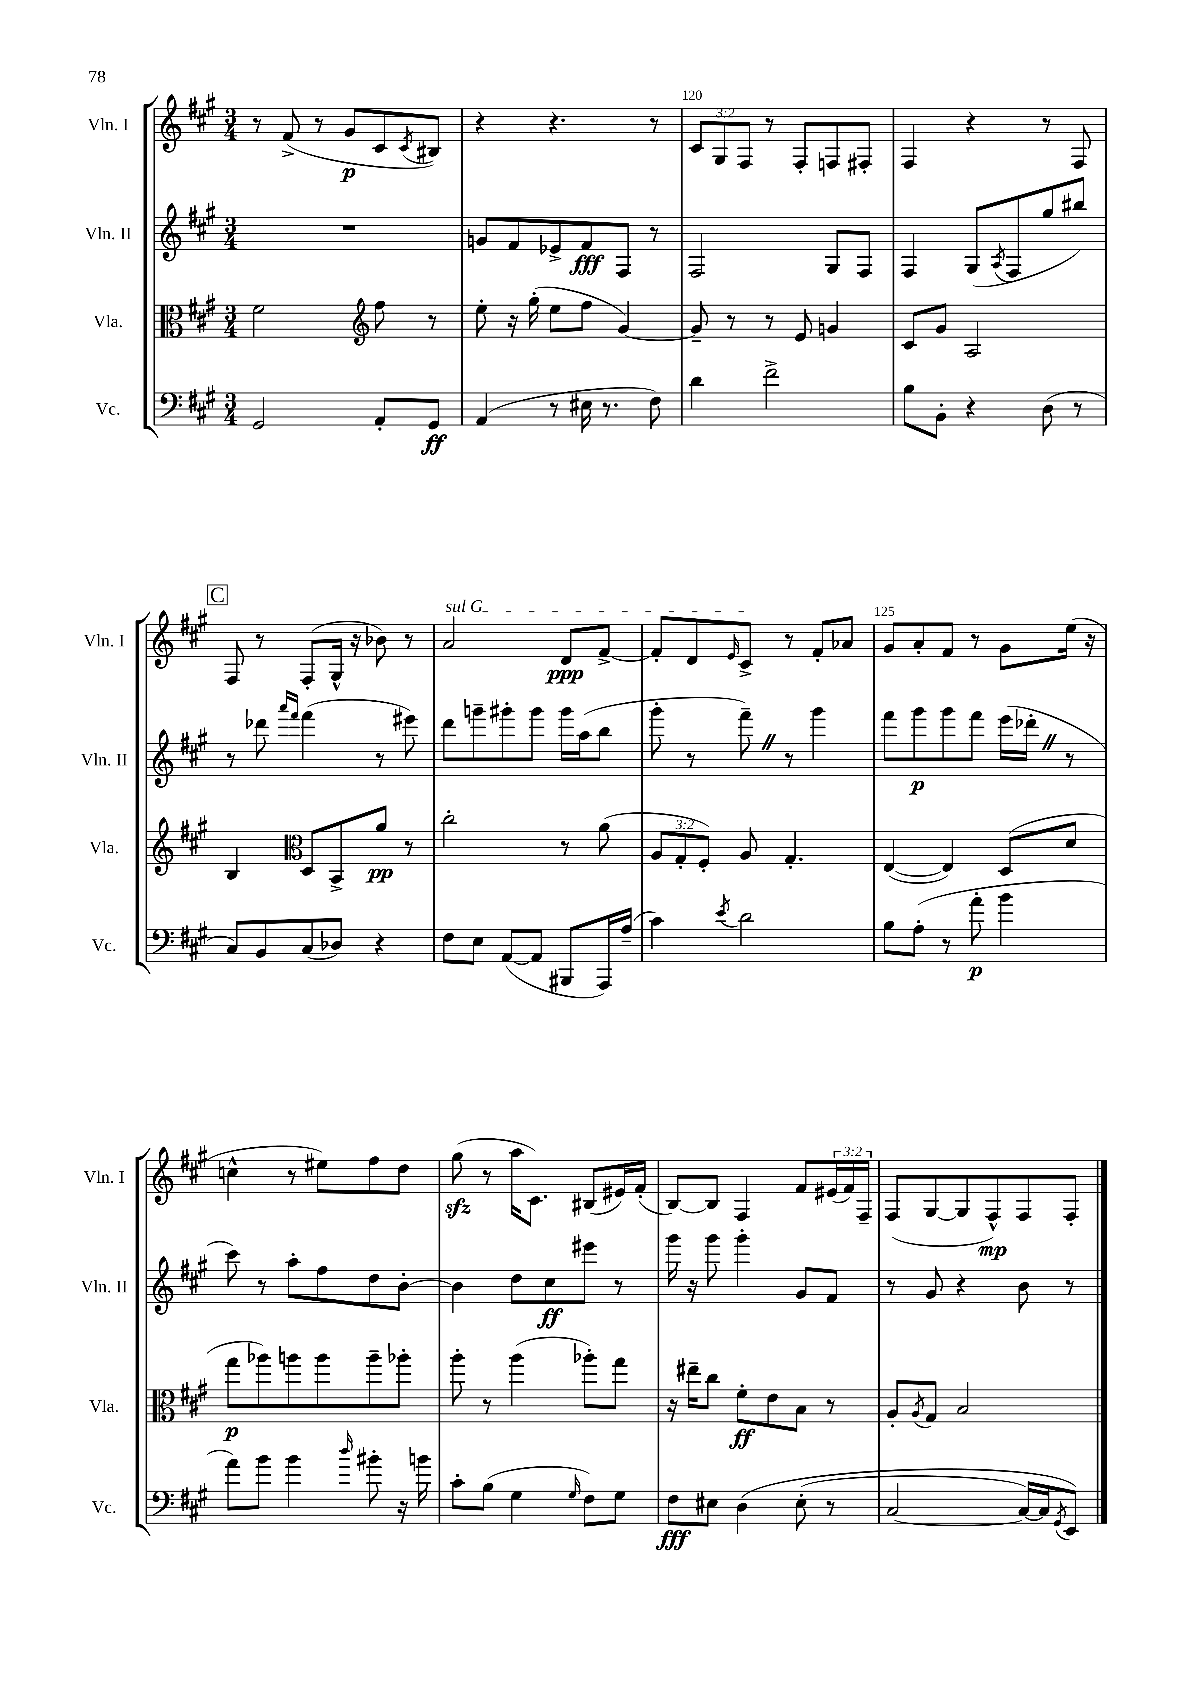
<<
\new StaffGroup <<
\new Staff = "s0" \with { instrumentName = "Vln. I" shortInstrumentName = "Vln. I" } {
    \clef treble \key a \major \numericTimeSignature \time 3/4 \override Staff.TupletNumber.text = #tuplet-number::calc-fraction-text
    r8 fis'8->( r8 gis'8\p cis'8 \acciaccatura { cis'8 } bis8) |
    r4 r4. r8 |
    \tuplet 3/2 { cis'8 gis8 fis8 } r8 fis8-. f8 fis8-. |
    fis4 r4 r8 fis8 |
    \mark \markup { \box "C" } fis8 r8 fis8-.( gis16-^ r16 bes'8) r8 |
    \once \override TextSpanner.bound-details.left.text = \markup { \italic "sul G" } a'2\startTextSpan d'8\ppp fis'8~-> |
    fis'8-. d'8 \grace { e'16 } cis'8->\stopTextSpan r8 fis'8-. aes'8 |
    gis'8 a'8-. fis'8 r8 gis'8 e''16( r16 |
    c''4-^ r8 eis''8) fis''8 d''8 |
    gis''8\sfz( r8 a''16 cis'8.) bis8( eis'16) fis'16-.( |
    b8~) b8 fis4 fis'8 \tuplet 3/2 { eis'16( fis'16) fis16-- } |
    fis8( gis8~ gis8 fis8-^\mp) fis8 fis8-. \bar "|." |
}
\new Staff = "s1" \with { instrumentName = "Vln. II" shortInstrumentName = "Vln. II" } {
    \clef treble \key a \major \numericTimeSignature \time 3/4
    R2. |
    g'8 fis'8 ees'8-> fis'8\fff fis8 r8 |
    fis2 gis8 fis8 |
    fis4 gis8( \acciaccatura { a8 } fis8 gis''8 bis''8) |
    \mark \markup { \box "C" } r8 des'''8 \grace { a'''16 fis'''16 } fis'''4( r8 eis'''8) |
    d'''8 g'''8-- gis'''8-. gis'''8 gis'''16 a''16( b''8 |
    gis'''8-. r8 fis'''8--) \once \override BreathingSign.text = \markup { \musicglyph "scripts.caesura.straight" } \breathe r8 gis'''4 |
    fis'''8 gis'''8\p gis'''8 fis'''8 e'''16( des'''16-. \once \override BreathingSign.text = \markup { \musicglyph "scripts.caesura.straight" } \breathe r8 |
    cis'''8) r8 a''8-. fis''8 d''8 b'8~-. |
    b'4 d''8 cis''8\ff eis'''8 r8 |
    gis'''16 r16 gis'''8 gis'''4-. gis'8 fis'8 |
    r8 gis'8 r4 b'8 r8 \bar "|." |
}
\new Staff = "s2" \with { instrumentName = "Vla." shortInstrumentName = "Vla." } {
    \clef alto \key a \major \numericTimeSignature \time 3/4 \override Staff.TupletNumber.text = #tuplet-number::calc-fraction-text
    fis'2 \clef treble fis''8 r8 |
    e''8-. r16 gis''16-.( e''8 fis''8 gis'4~) |
    gis'8-- r8 r8 e'8 g'4 |
    cis'8 gis'8 a2 |
    \mark \markup { \box "C" } b4 \clef alto d8 b,8-> a'8\pp r8 |
    cis''2-. r8 a'8( |
    \tuplet 3/2 { a8 gis8-. fis8-.) } a8 gis4.-. |
    e4~( e4) d8( d'8 |
    gis''8\p aes''8) a''8 a''8 a''8-- aes''8-. |
    a''8-. r8 a''4( aes''8-.) gis''8 |
    r16 eis''16-- cis''8 fis'8-.\ff e'8 b8 r8 |
    a8-. \acciaccatura { a8 } gis8 b2 \bar "|." |
}
\new Staff = "s3" \with { instrumentName = "Vc." shortInstrumentName = "Vc." } {
    \clef bass \key a \major \numericTimeSignature \time 3/4
    gis,2 a,8-. gis,8\ff |
    a,4( r8 eis16 r8. fis8) |
    d'4 fis'2-> |
    b8 b,8-. r4 d8( r8 |
    \mark \markup { \box "C" } cis8) b,8 cis8( des8) r4 |
    fis8 e8 a,8~( a,8 bis,,8 a,,16) a16--( |
    cis'4) \acciaccatura { e'8 } d'2 |
    b8 a8-.( r8 a'8-.\p b'4 |
    a'8) b'8 b'4 \grace { d''16 } bis'8-. r16 b'16 |
    cis'8-. b8( gis4 \grace { gis16 } fis8) gis8 |
    fis8\fff eis8 d4\( eis8-.( r8 |
    cis2~ cis16~) cis16 \acciaccatura { gis,8 } e,8\) \bar "|." |
}
>>
>>
\layout { \context { \Score currentBarNumber = #118 \override BarNumber.break-visibility = ##(#f #t #t) barNumberVisibility = #(every-nth-bar-number-visible 5) } }
